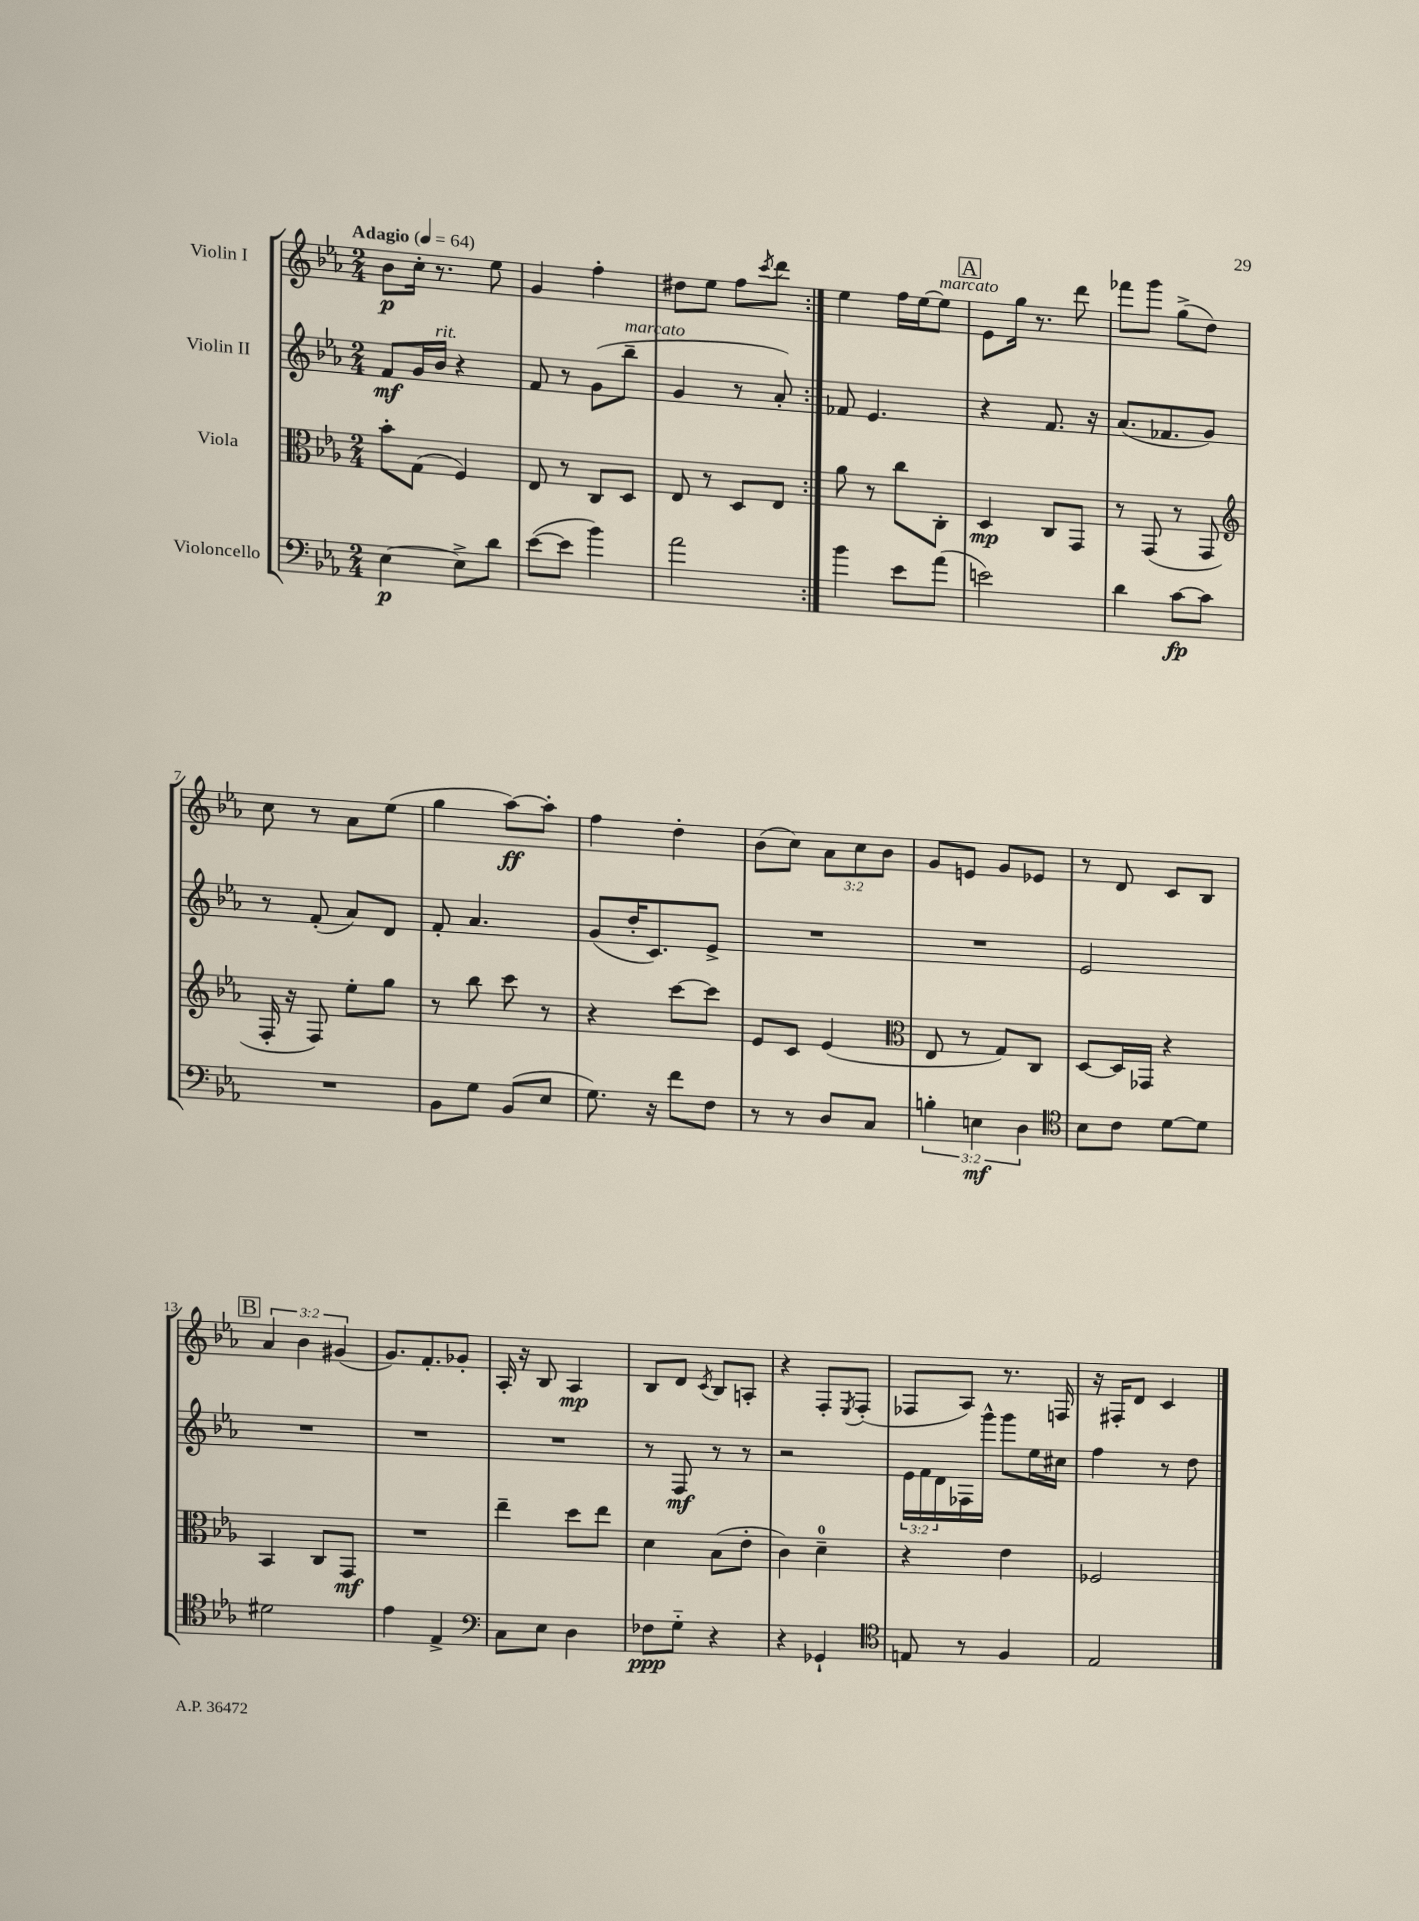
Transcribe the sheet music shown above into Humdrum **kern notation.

**kern	**dynam	**kern	**dynam	**kern	**dynam	**kern	**dynam
*part4	*part4	*part3	*part3	*part2	*part2	*part1	*part1
*staff4	*staff4	*staff3	*staff3	*staff2	*staff2	*staff1	*staff1
*I"Violoncello	*	*I"Viola	*	*I"Violin II	*	*I"Violin I	*
*clefF4	*	*clefC3	*	*clefG2	*	*clefG2	*
*k[b-e-a-]	*	*k[b-e-a-]	*	*k[b-e-a-]	*	*k[b-e-a-]	*
*M2/4	*	*M2/4	*	*M2/4	*	*M2/4	*
*MM64	*	*MM64	*	*MM64	*	*MM64	*
=1	=1	=1	=1	=1	=1	=1	=1
!	!	!	!	!	!	!LO:TX:a:B:t=Adagio	!
[4E-\	p	8b-'\L	.	8f/L	mf	8b-\L	p
.	.	(8G\J	.	16g/L	.	16cc'\Jk	.
!	!	!	!	!LO:TX:a:i:t=rit.	!	!	!
.	.	.	.	16b-/JJ	.	8.r	.
8E-^\L]	.	4F/)	.	4r	.	.	.
8d\J	.	.	.	.	.	8ee-\	.
=2	=2	=2	=2	=2	=2	=2	=2
([8e-\L	.	8E-/	.	8f/	.	4g/	.
8e-\J]	.	8r	.	8r	.	.	.
4b-\)	.	8C/L	.	(8g\L	.	4ff'\	.
!	!	!	!	!LO:TX:a:i:t=marcato	!	!	!
.	.	8D/J	.	8bb-~\J	.	.	.
=3	=3	=3	=3	=3	=3	=3	=3
2a-\	.	8E-/	.	4g/	.	8dd#X\L	.
.	.	8r	.	.	.	8ee-\J	.
.	.	8D/L	.	8r	.	8ff\L	.
.	.	.	.	.	.	8qccc/	.
.	.	8E-/J	.	8a-'/)	.	8ddd\J	.
=4:|!	=4:|!	=4:|!	=4:|!	=4:|!	=4:|!	=4:|!	=4:|!
4b-\	.	8a-\	.	8f-X/	.	4ee-\	.
.	.	8r	.	4.e-/	.	.	.
8e-\L	.	8cc\L	.	.	.	16ff\LL	.
.	.	.	.	.	.	[16ee-\J	.
!	!	!	!	!	!	!LO:TX:a:i:t=marcato	!
(8a-\J	.	8C'\J	.	.	.	8ee-\J]	.
!!LO:REH:place=s1:t=A
=5	=5	=5	=5	=5	=5	=5	=5
2en\)	.	4D/	mp	4r	.	8e-\L	.
.	.	.	.	.	.	16gg\Jk	.
.	.	.	.	.	.	8.r	.
.	.	8C/L	.	8.f/	.	.	.
.	.	8GG/J	.	.	.	8ddd\	.
.	.	.	.	16r	.	.	.
=6	=6	=6	=6	=6	=6	=6	=6
4d\	.	8r	.	(8.a-/L	.	8fff-X\L	.
.	.	(8GG/	.	.	.	8ggg\J	.
.	.	.	.	8.f-X/	.	.	.
[8c\L	fp	8r	.	.	.	(8gg^\L	.
8c\J]	.	8GG/	.	8g/J)	.	8dd\J)	.
!!LO:LB:g=z
=7	=7	=7	=7	=7	=7	=7	=7
*	*	*clefG2	*	*	*	*	*
2r	.	16F'/	.	8r	.	8cc\	.
.	.	16r	.	.	.	.	.
.	.	8F/)	.	(8f'/	.	8r	.
.	.	8ee-'\L	.	8a-/L)	.	8a-\L	.
.	.	8gg\J	.	8d/J	.	(8ee-\J	.
=8	=8	=8	=8	=8	=8	=8	=8
8BB-\L	.	8r	.	8f'/	.	4gg\	.
8G\J	.	8bb-\	.	4.a-/	.	.	.
(8BB-/L	.	8ccc\	.	.	.	[8aa-\L)	ff
8E-/J	.	8r	.	.	.	8aa-'\J]	.
=9	=9	=9	=9	=9	=9	=9	=9
8.G\)	.	4r	.	(8g/L	.	4ff\	.
.	.	.	.	16dd'/K	.	.	.
16r	.	.	.	8.c/)	.	.	.
8f\L	.	[8ccc\L	.	.	.	4dd'\	.
8F\J	.	8ccc\J]	.	8e-^/J	.	.	.
=10	=10	=10	=10	=10	=10	=10	=10
8r	.	8e-/L	.	2r	.	(8b-\L	.
8r	.	8c/J	.	.	.	8cc\J)	.
8D/L	.	(4e-/	.	.	.	12a-\L	.
.	.	.	.	.	.	12cc\	.
8C/J	.	.	.	.	.	.	.
.	.	.	.	.	.	12b-\J	.
=11	=11	=11	=11	=11	=11	=11	=11
*	*	*clefC3	*	*	*	*	*
6Bn'\	.	8E-/	.	2r	.	8g/L	.
.	.	8r	.	.	.	8en/J	.
6En\	mf	.	.	.	.	.	.
.	.	8G/L)	.	.	.	8g/L	.
6D\	.	.	.	.	.	.	.
.	.	8C/J	.	.	.	8e-X/J	.
=12	=12	=12	=12	=12	=12	=12	=12
*clefC4	*	*	*	*	*	*	*
8B-\L	.	[8D/L	.	2e-/	.	8r	.
8c\J	.	16D/L]	.	.	.	8d/	.
.	.	16GG-X/JJ	.	.	.	.	.
[8d\L	.	4r	.	.	.	8c/L	.
8d\J]	.	.	.	.	.	8B-/J	.
!!LO:LB:g=z
!!LO:REH:place=s1:t=B
=13	=13	=13	=13	=13	=13	=13	=13
2d#X\	.	4BB-/	.	2r	.	6a-/	.
.	.	.	.	.	.	6b-\	.
.	.	8C/L	.	.	.	.	.
.	.	.	.	.	.	(6g#X/	.
.	.	8GG/J	mf	.	.	.	.
=14	=14	=14	=14	=14	=14	=14	=14
4e-\	.	2r	.	2r	.	8.g/L)	.
.	.	.	.	.	.	8.f'/	.
4E-^/	.	.	.	.	.	.	.
.	.	.	.	.	.	8g-X'/J	.
=15	=15	=15	=15	=15	=15	=15	=15
*clefF4	*	*	*	*	*	*	*
8C\L	.	4ee-~\	.	2r	.	16A-'/	.
.	.	.	.	.	.	16r	.
8E-\J	.	.	.	.	.	8B-/	.
4D\	.	8dd\L	.	.	.	4A-/	mp
.	.	8ee-\J	.	.	.	.	.
=16	=16	=16	=16	=16	=16	=16	=16
8F-X\L	ppp	4d\	.	8r	.	8B-/L	.
8G\J	.	.	.	8F/	mf	8d/J	.
.	.	.	.	.	.	8qc/	.
4r	.	(8B-\L	.	8r	.	8B-/L	.
.	.	8e-'\J	.	8r	.	8An'/J	.
=17	=17	=17	=17	=17	=17	=17	=17
4r	.	4c\)	.	2r	.	4r	.
4GG-X`/	.	4d~\	.	.	.	8F'/L	.
.	.	.	.	.	.	8qE-/	.
.	.	.	.	.	.	(8F'/J	.
=18	=18	=18	=18	=18	=18	=18	=18
*clefC4	*	*	*	*	*	*	*
8En/	.	4r	.	24e-\LL	.	8F-X/L	.
.	.	.	.	24f\	.	.	.
.	.	.	.	24d\	.	.	.
8r	.	.	.	16F-X\	.	8A-/J)	.
.	.	.	.	16ggg^^\JJ	.	.	.
4F/	.	4e-\	.	8ggg\L	.	8.r	.
.	.	.	.	16ee-\L	.	.	.
.	.	.	.	16cc#X\JJ	.	16Fn/	.
=19	=19	=19	=19	=19	=19	=19	=19
2E-/	.	2F-X/	.	4ff\	.	16r	.
.	.	.	.	.	.	16F#X'/KL	.
.	.	.	.	.	.	8d/J	.
.	.	.	.	8r	.	4c/	.
.	.	.	.	8dd\	.	.	.
==	==	==	==	==	==	==	==
*-	*-	*-	*-	*-	*-	*-	*-
